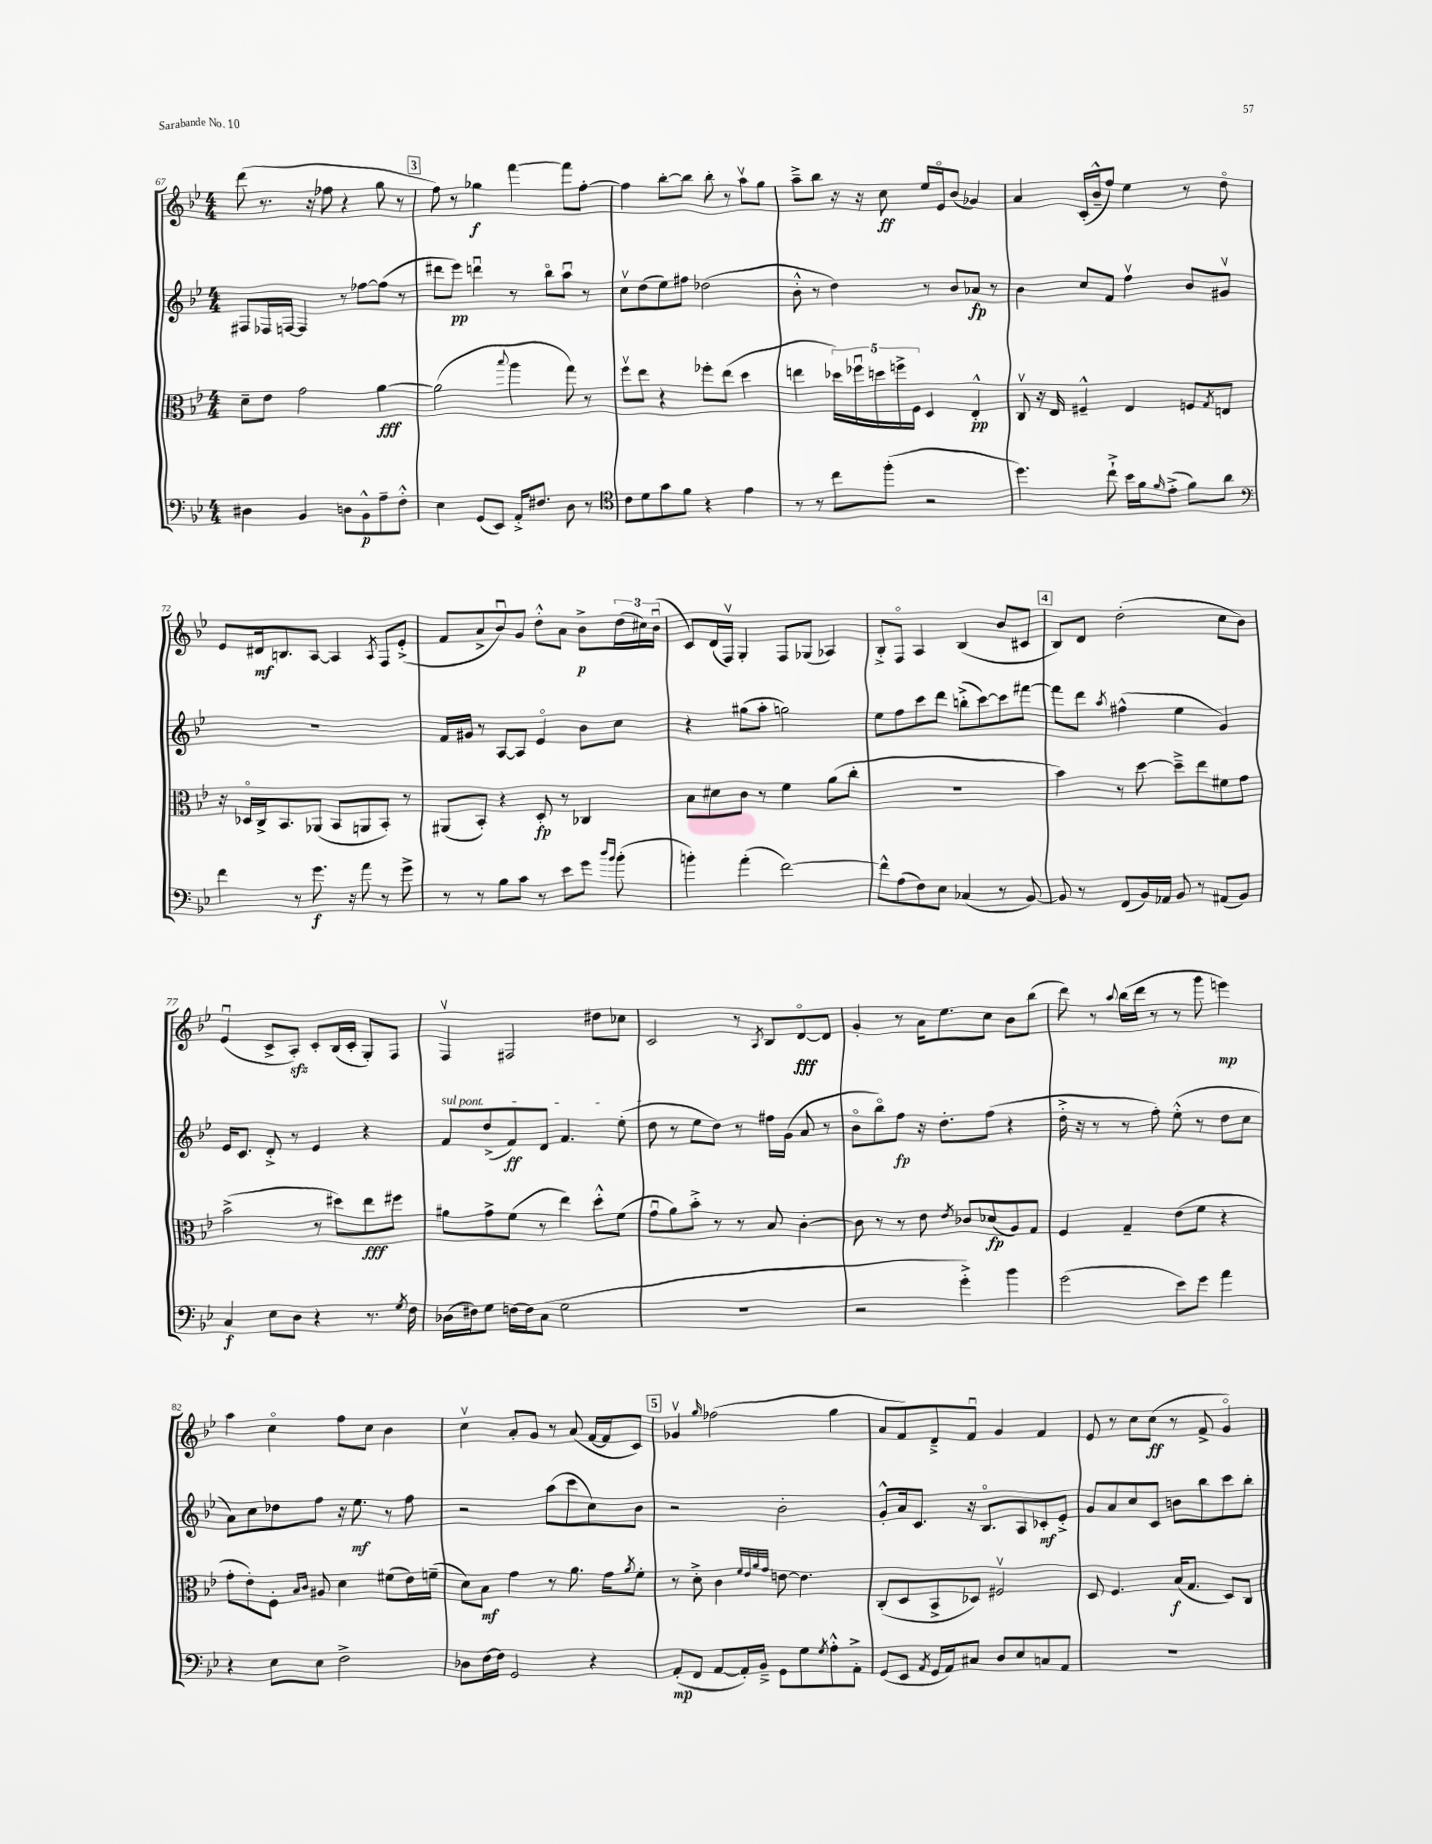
<<
\new StaffGroup <<
\new Staff = "s0" {
    \clef treble \key bes \major \numericTimeSignature \time 4/4
    d'''8( r8. r16 fes''8 r4 g''8 r8 |
    \mark \markup { \box "3" } f''8) r8 ges''4\f f'''4~ f'''8 f''8~-. |
    f''4 bes''8~-. bes''8 bes''8-. r8 a''8\upbow g''8 |
    a''8---> bes''8 r16 r16 c''8\ff ees''16 ees'16\flageolet bes'8( ges'4) |
    a'4 c'16-.( bes'16---^ f''8) ees''4 r8 d''8\flageolet |
    ees'8 dis'16\mf b8. a8~ a4 \acciaccatura { a8 } f8 ees'8-.->( |
    f'8 a'8-> bes'8\downbow) g'8 d''8-.-^ a'8 bes'8->\p \tuplet 3/2 { d''16( cis''16) bes'16\downbow( } |
    c'8) d'16( f16\upbow) g4-. f8 ges8( aes4) |
    bes8-.-> f8\flageolet a4 bes4( bes'8 cis'8 |
    \mark \markup { \box "4" } bes8) d'8 d''2-.( c''8 bes'8) |
    ees'4\downbow( c'8-> a8-.\sfz) c'8-. bes16( c'16-. g8-.) f8 |
    f4\upbow fis2 dis''8 ces''8 |
    c'2 r8 \acciaccatura { a8 } bes8 d'8~\flageolet\fff d'8 |
    g'4-. r8 a'16 ees''8. c''8 bes'8 bes''8( |
    d'''8) r8 \appoggiatura { a''8 } bes''16( d'''16 r8 r8 g'''8 e'''4\mp) |
    a''4 c''4\flageolet f''8 c''8 bes'4 |
    c''4\upbow a'8-. g'8 r8 a'8( f'16~ f'16 c'8) |
    \mark \markup { \box "5" } ges'4\upbow \grace { g''16 } fes''2( g''4 |
    a'8 f'8) d'8---> f'8\downbow g'4 f'4 |
    ees'8 r8 c''8 c''8\ff( r8 f'8-> g'4\flageolet) \bar "|." |
}
\new Staff = "s1" {
    \clef treble \key bes \major \numericTimeSignature \time 4/4
    fis8 fes16 f16~ f4 r8 fes''8~ fes''8( r8 |
    \mark \markup { \box "3" } dis'''8 ees'''8\pp) d'''4\downbow r8 bes''8\flageolet a''8\downbow r8 |
    c''8\upbow d''8( ees''8) fis''8 des''2( |
    bes'8-.-^ r8 d''4) r8 bes'8 aes'8\fp r8 |
    bes'4 c''8 f'8 f''4\upbow bes'8 gis'8\upbow |
    R1 |
    f'16 gis'16 r8 a8~ a8 ees'4\flageolet bes'8 c''8 |
    r4 gis''8( a''8-. g''2) |
    ees''8 f''8 c'''8 d'''8 b''8-.->( c'''8~) c'''8 fis'''8~ |
    \mark \markup { \box "4" } fis'''8 d'''8 \acciaccatura { a''8 } fis''4-^( ees''4 g'4) |
    ees'16 c'8. d'8-.-> r8 ees'4 r4 |
    \once \override TextSpanner.bound-details.left.text = \markup { \italic "sul pont." } f'8\startTextSpan d''8->( f'8\ff) d'8 f'4. ees''8-.( |
    d''8\stopTextSpan r8 ees''8 d''8) r8 fis''16 g'16( a'8 r8 |
    bes'8\flageolet bes''8\flageolet) f''8\fp r16 d''8.-. f''8( r4 |
    d''16-.-> r16 r8 r8 f''8-.) ees''8-.-^( r8 d''8 c''8 |
    a'8) c''8 des''8 f''8 r16 ees''8.\mf r8 f''8 |
    r2 a''8( c'''8 c''8) bes'8 |
    \mark \markup { \box "5" } r2 bes'2-. |
    g'8-.-^ a'16 c'8. r16 bes8.\flageolet a8 ces'8-.\mf ees'8-.-> |
    g'8 a'8 c''8 c'8 b'8 bes''8 c'''8 bes''8-. \bar "|." |
}
\new Staff = "s2" {
    \clef alto \key bes \major \numericTimeSignature \time 4/4
    d'8-- ees'8 g'2 a'4~\fff |
    \mark \markup { \box "3" } a'2( \appoggiatura { bes''8 } a''4 g''8) r8 |
    f''8\upbow ees''8 r4 fes''8-. ees''8( d''4 |
    e''4 \tuplet 5/4 { des''16) fes''16\downbow d''16 f''16-> f16 } d4 ees4-.-^\pp |
    c8\upbow r16 ees16 fis4---^ ees4 f8 \acciaccatura { g8 } e8 |
    r16 des16\flageolet c16-> bes,8. aes,8( bes,8 a,8 bes,8-.) r8 |
    ais,8( bes,8-.) r4 d8-.\fp r8 ces4 |
    bes8 dis'8 c'8 r8 f'4 a'8( c''8-. |
    R1 |
    \mark \markup { \box "4" } bes'4) r8 d''8~ d''8---> ees''8 fis'8 g'8 |
    bes'2->( r8 dis''8) ees''8\fff fis''8 |
    ais'8 g'8-> f'8( r8 ees''4) d''8-.-^ f'8( |
    g'8\downbow a'8) bes'8-.-> r8 r8 bes8 c'4~-. |
    c'8 r8 r8 ees'8 \acciaccatura { ees'8 } ces'8 des'8\fp( a8) g8 |
    f4 g4-- ees'8( f'8 r4 |
    g'8-. ees'8-.) f8-. \grace { bes16 c'16 } ais8 d'4 fis'8( ees'16) f'16--( |
    d'8) bes8\mf g'4 r8 a'8. g'16 \acciaccatura { a'8 } f'8-. |
    \mark \markup { \box "5" } r8 d'8-.-> c'4 \grace { f'32 ees'32 a'32 g'32 } e'8~ e'4. |
    c8-.( d8 bes,8-> des8) fis2\upbow |
    d8 f4. bes16\f( g8. d8) c8 \bar "|." |
}
\new Staff = "s3" {
    \clef bass \key bes \major \numericTimeSignature \time 4/4
    dis4 bes,4 d8 bes,8-^\p a8-- f8-.-^ |
    \mark \markup { \box "3" } ees4 g,8( ees,8) a,16-.-> fis8. d8 r8 |
    \clef tenor c'8 d'8 g'8 f'8 r4 ees'4 |
    r8 r8 c''8 f''8-.( r2 |
    d''4.) c''8-!-> bes'16 f'16 \grace { f'16 } ees'8-.->( f'8) a'8 |
    \clef bass f'4 r8 g'8.\f r16 a'8 r8 g'8-> |
    r8 r8 bes8 c'8 r8 ees'8 g'8 \grace { d''16 bes'16 } bes'8-.( |
    b'4-.) a'4-.( f'2~) |
    f'8-^ a8( f8) ees8 ces4( r8 bes,8~) |
    \mark \markup { \box "4" } bes,8 r8 f,8( bes,16) aes,16 bes,8 r8 ais,8( bes,8) |
    c4\f ees8 d8 r4 r8. \acciaccatura { g8 } f16 |
    des16( fis16) g8 f16~ f16 c8( g2 |
    R1 |
    r2 g'4-.->) bes'4 |
    g'2( ees'8) g'8 a'4 |
    r4 ees8 ees8 f2-> |
    des8 f16~ f16 g,2 r4 |
    \mark \markup { \box "5" } a,8-.\mp( f,8 a,8~ a,16-.) bes,16---> g,8 g8 \acciaccatura { g8 } a8-.-^ a,8-.-> |
    g,8( ees,8 \acciaccatura { a,8 } g,16 a,16) cis8 d8 ees8 c8 a,8 |
    R1 \bar "|." |
}
>>
>>
\layout { \context { \Score currentBarNumber = #67 } }
